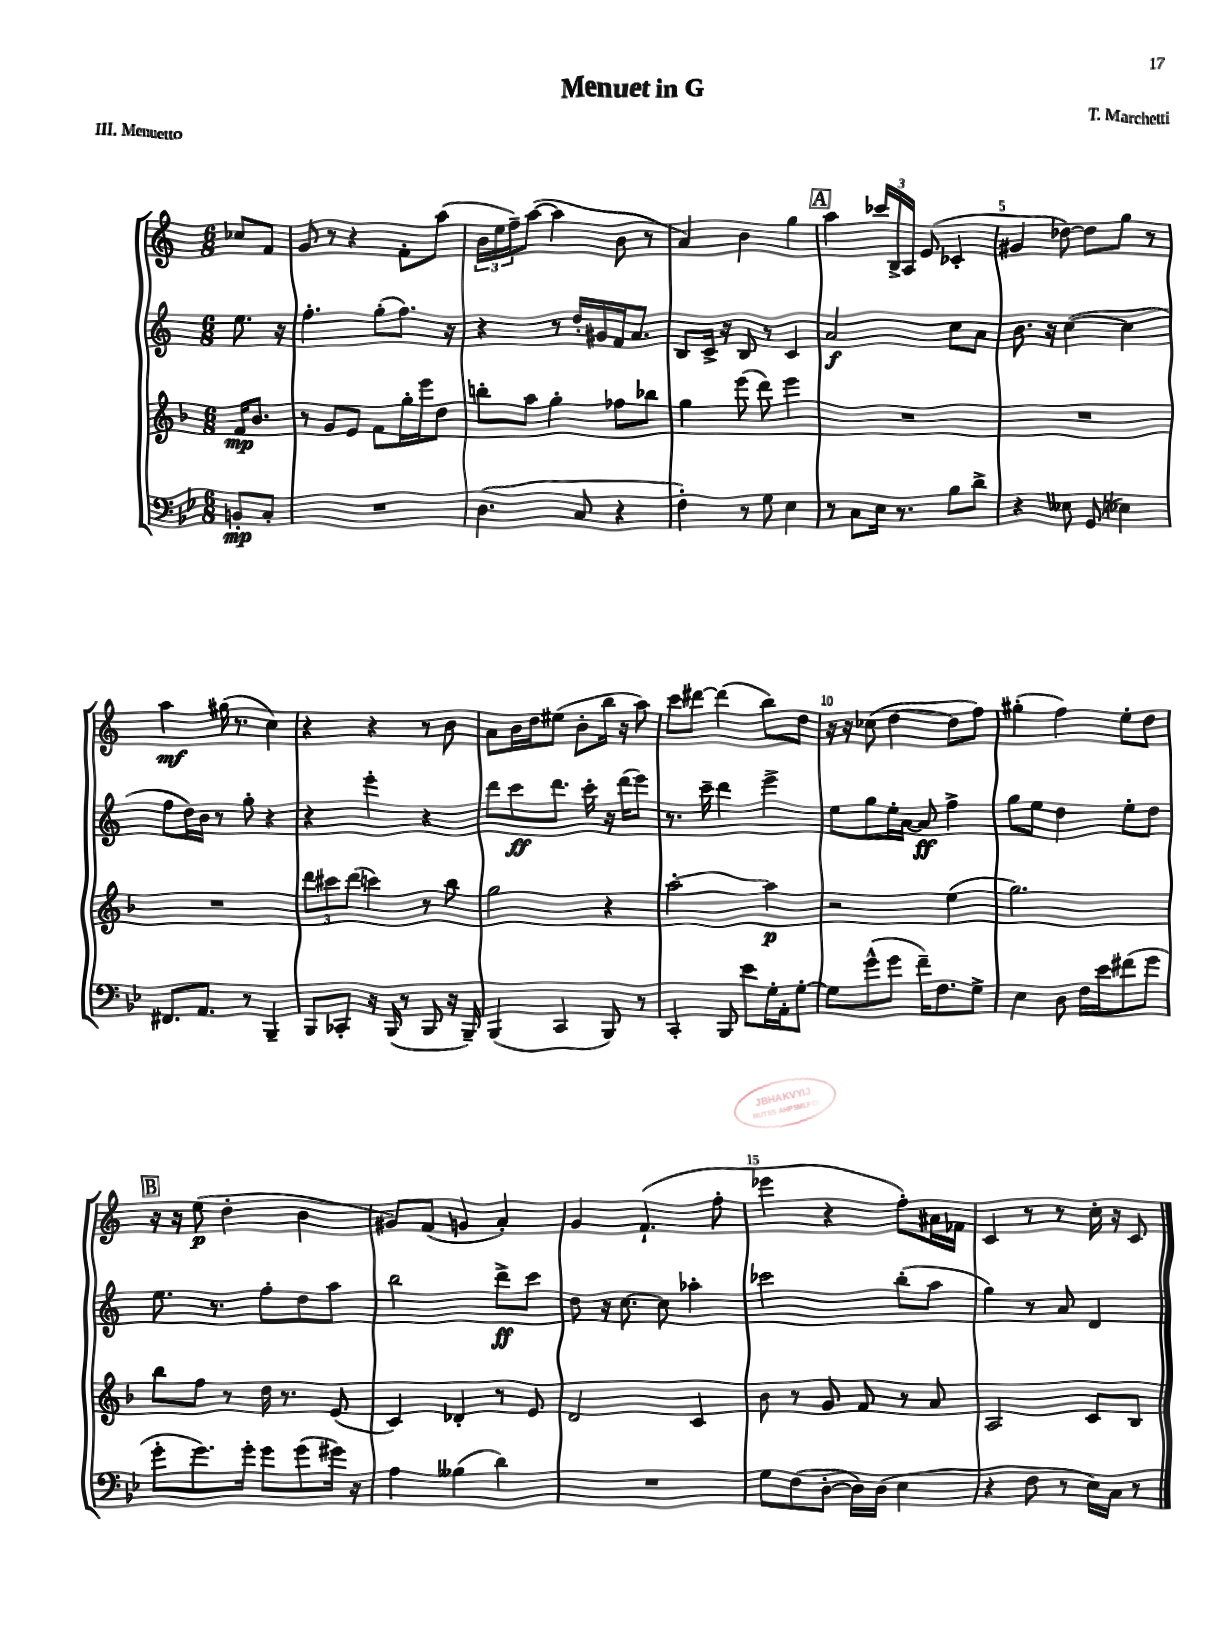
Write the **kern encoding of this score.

**kern	**kern	**kern	**kern
*staff4	*staff3	*staff2	*staff1
*clefF4	*clefG2	*clefG2	*clefG2
*k[b-e-]	*k[b-]	*k[]	*k[]
*M6/8	*M6/8	*M6/8	*M6/8
8BB'	16f	8.ee	8cc-
.	8.b-	.	.
8C'	.	.	8f
.	.	16r	.
=	=	=	=
2.r	8r	4.ff'	8g
.	8g	.	8r
.	8e	.	4r
.	8f	(8gg'	.
.	16gg'	8.ff)	8f'
.	16eee	.	.
.	8dd	.	(8aa
.	.	16r	.
=	=	=	=
(4.D	8bb'	4r	24b
.	.	.	24ee
.	.	.	24ff~)
.	8aa	.	([8aa
.	4gg'	8r	4aa]
8C	.	16dd'	.
.	.	16g#	.
4r	8ff-	16f	8b
.	.	8.a	.
.	8bb-	.	8r
=	=	=	=
4F')	4gg	8B	4a)
.	.	16c^	.
.	.	16r	.
8r	(8eee	8B	4b
8G	8ddd)	8r	.
4E-	4eee	4c	4gg
=	=	=	=
8r	2.r	2a	4aa
8C	.	.	.
16E-	.	.	24ccc-
.	.	.	24B^
8.r	.	.	.
.	.	.	24A
.	.	.	(8e
8B-	.	8cc	4c-'
8d^	.	8a	.
=	=	=	=
4r	2.r	8.b	4g#
.	.	16r	.
8E--	.	([4cc	[8dd-)
(8GG	.	.	8dd-]
4E-)	.	4cc]	8gg
.	.	.	8r
=	=	=	=
8.FF#	2.r	8ff	4aa
.	.	16dd)	.
8.AA	.	16b	.
.	.	8r	(16gg#
.	.	.	8.r
8r	.	8gg'	.
4BBB-~	.	4r	4cc)
=	=	=	=
8BBB-	12ddd	4r	4r
.	12ccc#	.	.
8CC-'	.	.	.
.	(12ddd	.	.
16r	4ccc)	4eee'	4r
(16BBB-	.	.	.
8r	.	.	.
8BBB-	8r	4r	8r
16r	8bb-	.	8b
16BBB-~)	.	.	.
=	=	=	=
(4BBB-	2gg	8ddd	8a
.	.	8ccc	16b
.	.	.	16dd
4CC	.	8.ddd	(8ee#
.	.	.	8b'
.	.	16ccc'	.
8BBB-)	4r	16r	16bb
.	.	(16ddd	16r
8r	.	8eee)	8aa)
=	=	=	=
4CC'	[2aa'	8.r	8ccc
.	.	.	[8ddd#
.	.	16ccc~	.
8BBB-	.	4ddd	(4ddd#]
8e-	.	.	.
16G'	4aa]	4eee^	8bb)
16AA'	.	.	.
[8G'	.	.	8dd
=	=	=	=
8G]	2r	8ee	16r
.	.	.	16r
(8g^^	.	8gg	(8cc-
8g	.	16ee'	[4dd
.	.	[16a	.
16f~)	.	8a]	.
8.F	.	.	.
.	(4ee	4ff^	8dd]
8G^	.	.	8ff)
=	=	=	=
4E-	2.gg)	8gg	(4gg#'
.	.	8ee	.
8D	.	4dd	4ff)
16F	.	.	.
16e-	.	.	.
(8f#	.	8ee'	8ee'
8g	.	8dd	8dd
=	=	=	=
8g'	8bb-	8.ee	16r
.	.	.	16r
8.g)	8ff	.	(8ee
.	.	8.r	.
.	8r	.	4dd'
16g'	.	.	.
8g	16dd	8ff'	.
.	8.r	.	.
(8g	.	8dd	4b
16g#)	(8e	8aa	.
16r	.	.	.
=	=	=	=
4A	4c)	2bb	8g#)
.	.	.	(8f
(4B--	4d-'	.	4g
4d)	8r	8ddd^	4a')
.	8e	8ccc	.
=	=	=	=
2.r	2d	8dd	4g
.	.	16r	.
.	.	[8.cc	.
.	.	.	(4.f`
.	.	8cc]	.
.	4c	4aa-'	.
.	.	.	8ff'
=	=	=	=
8G	8b-	2ccc-	4eee-
(8F	8r	.	.
[8D'	8g	.	4r
16D])	8f	.	.
(16D	.	.	.
4E-	8r	(8bb'	8ff')
.	8a	8aa	16a#
.	.	.	16f-
=	=	=	=
4r	2A	4gg)	4c
8F	.	8r	8r
8r	.	8a	8r
16E-)	8c	4d	16cc'
16C	.	.	16r
8r	8B-	.	8c
==	==	==	==
*-	*-	*-	*-
